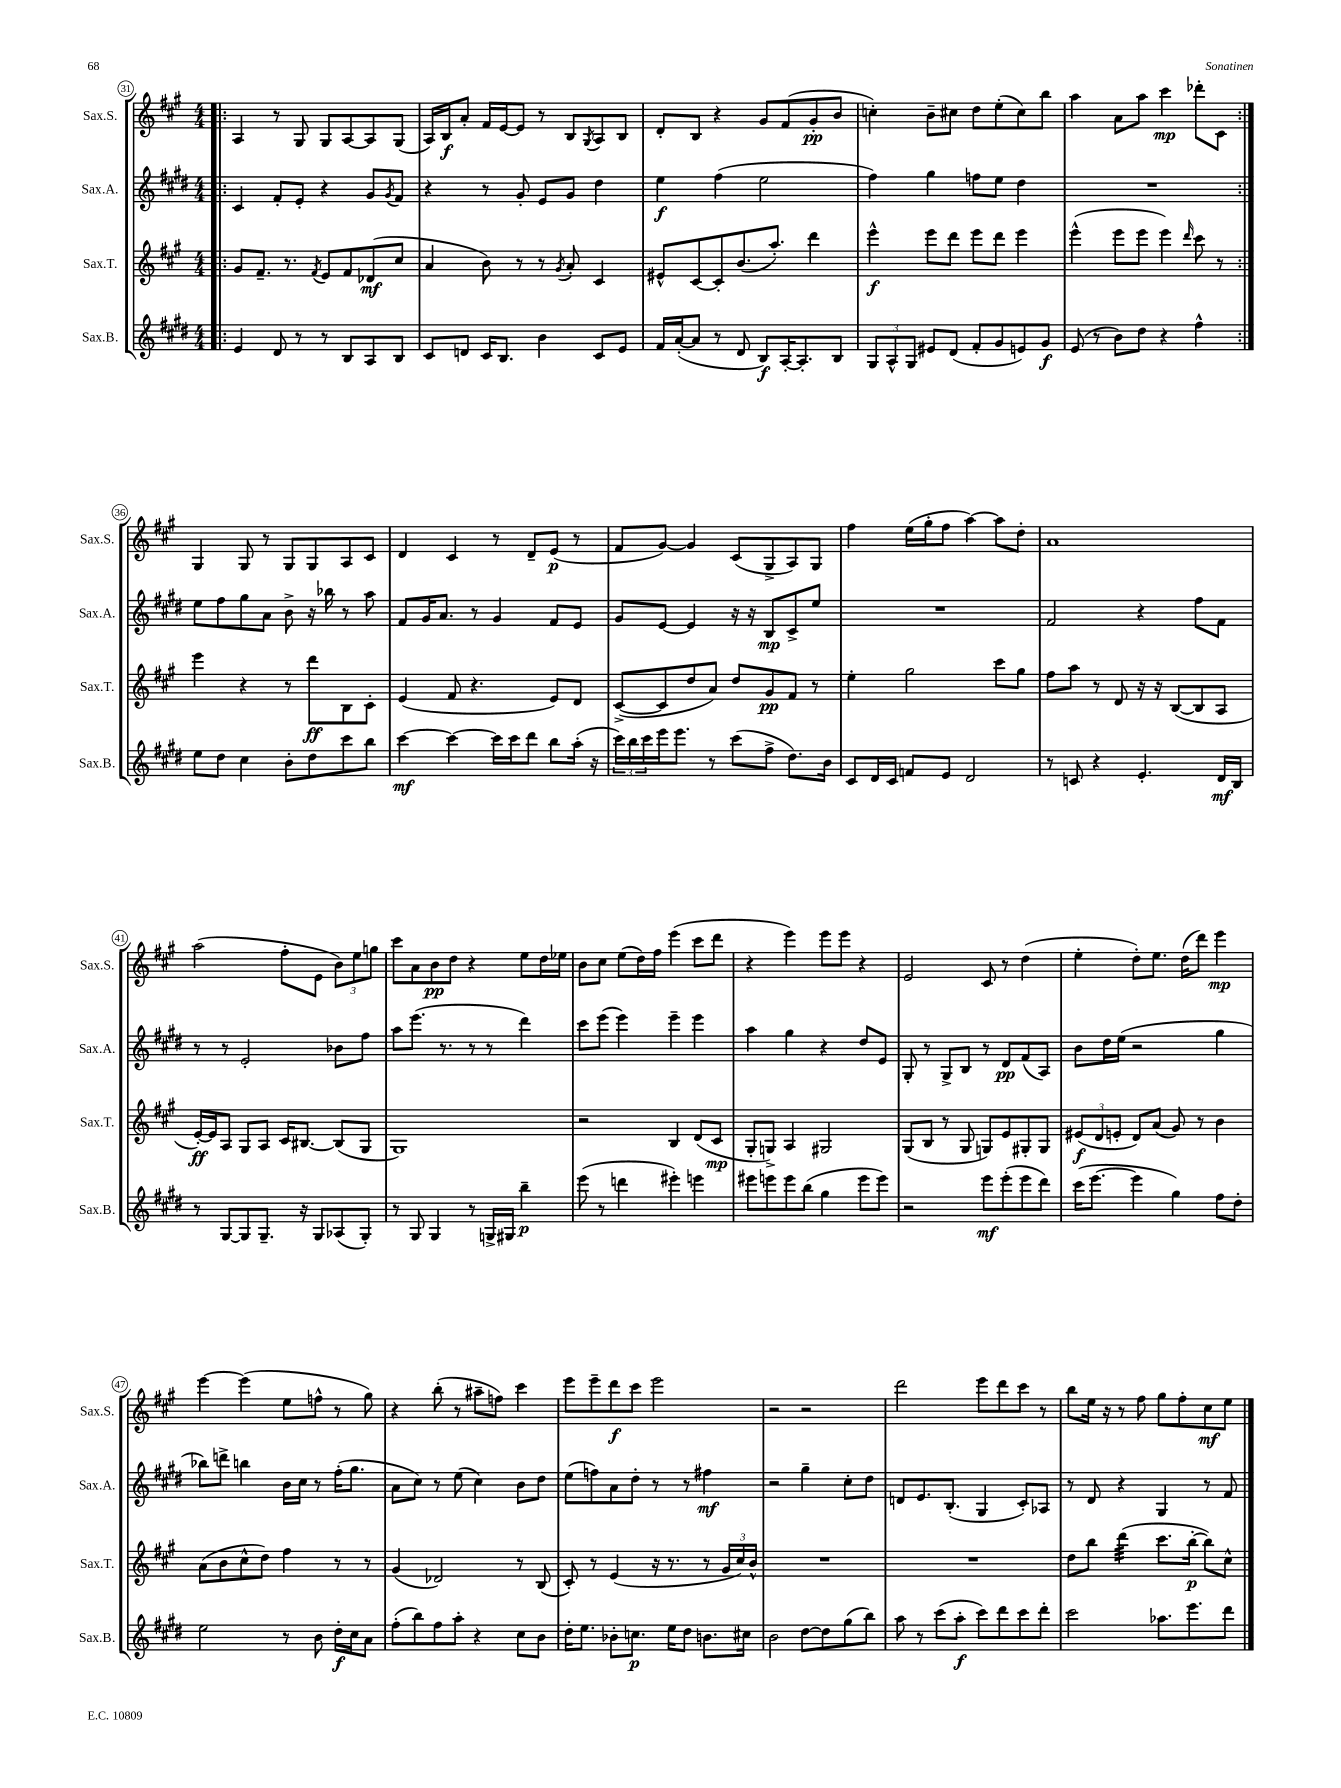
<<
\new StaffGroup <<
\new Staff = "s0" \with { instrumentName = "Sax.S." shortInstrumentName = "Sax.S." } {
    \clef treble \key a \major \numericTimeSignature \time 4/4
    \repeat volta 2 { \bar ".|:" a4 r8 gis8 gis8 a8~ a8 gis8( |
    a16) b16\f a'8-. fis'16 e'16~ e'8 r8 b8 \acciaccatura { gis8 } a8 b8 |
    d'8-. b8 r4 gis'8 fis'8( gis'8-.\pp b'8 |
    c''4-.) b'8-- cis''8 d''8 e''8-.( cis''8) b''8 |
    a''4 a'8 a''8 cis'''4\mp des'''8-. cis'8 | }
    gis4 gis8 r8 gis8 gis8 a8 cis'8 |
    d'4 cis'4 r8 d'8-- e'8\p( r8 |
    fis'8 gis'8~) gis'4 cis'8( gis8-> a8) gis8 |
    fis''4 e''16( gis''16-. fis''8 a''4~) a''8 d''8-. |
    a'1 |
    a''2( fis''8-. e'8 \tuplet 3/2 { b'8) e''8 g''8 } |
    cis'''8 a'8 b'8\pp d''8 r4 e''8 d''16 ees''16 |
    b'8 cis''8 e''8( d''16) fis''16 e'''4( cis'''8 d'''8 |
    r4 e'''4) e'''8 e'''8 r4 |
    e'2 cis'8 r8 d''4( |
    e''4-. d''8-.) e''8. d''16( d'''8) e'''4\mp |
    e'''4~ e'''4( e''8 f''8-^ r8 gis''8) |
    r4 b''8-.( r8 ais''8-- f''8) cis'''4 |
    e'''8 e'''8-- d'''8\f cis'''8 e'''2 |
    r2 r2 |
    d'''2 e'''8 d'''8 cis'''8 r8 |
    b''8 e''16 r16 r8 fis''8 gis''8 fis''8-. cis''8\mf e''8 \bar "|." |
}
\new Staff = "s1" \with { instrumentName = "Sax.A." shortInstrumentName = "Sax.A." } {
    \clef treble \key e \major \numericTimeSignature \time 4/4
    \repeat volta 2 { \bar ".|:" cis'4 fis'8-. e'8-. r4 gis'8 \acciaccatura { gis'8 } fis'8 |
    r4 r8 gis'8-. e'8 gis'8 dis''4 |
    e''4\f fis''4( e''2 |
    fis''4) gis''4 f''8 e''8 dis''4 |
    R1 | }
    e''8 fis''8 gis''8 a'8 b'8-> r16 bes''16 r8 a''8 |
    fis'8 gis'16 a'8. r8 gis'4 fis'8 e'8 |
    gis'8 e'8~ e'4 r16 r16 b8\mp cis'8-> e''8 |
    R1 |
    fis'2 r4 fis''8 fis'8 |
    r8 r8 e'2-. bes'8 fis''8 |
    a''8 e'''8.( r8. r8 r8 dis'''4) |
    cis'''8 e'''8( e'''4) e'''4-- e'''4 |
    a''4 gis''4 r4 dis''8 e'8 |
    gis8-. r8 gis8-> b8 r8 dis'8\pp fis'8( a8) |
    b'8 dis''16 e''16( r2 gis''4 |
    bes''8) d'''8-> b''4 b'16 cis''16 r8 fis''16-.( gis''8. |
    a'8 cis''8) r8 e''8( cis''4) b'8 dis''8 |
    e''8( f''8) a'8 dis''8-. r8 r8 fis''4\mf |
    r2 gis''4-- cis''8-. dis''8 |
    d'8 e'8. b8.-.( gis4 cis'8-.) aes8 |
    r8 dis'8 r4 gis4 r8 fis'8 \bar "|." |
}
\new Staff = "s2" \with { instrumentName = "Sax.T." shortInstrumentName = "Sax.T." } {
    \clef treble \key a \major \numericTimeSignature \time 4/4
    \repeat volta 2 { \bar ".|:" gis'8 fis'8.-- r8. \acciaccatura { fis'8 } e'8 fis'8 des'8\mf( cis''8 |
    a'4 b'8) r8 r8 \acciaccatura { gis'8 } a'8-. cis'4 |
    eis'8-^ cis'8~ cis'8-. b'8.( a''8.-.) d'''4 |
    e'''4-^\f e'''8 d'''8 e'''8 d'''8 e'''4 |
    e'''4-^( e'''8 e'''8 e'''4) \grace { d'''16 } cis'''8 r8 | }
    e'''4 r4 r8 d'''8\ff b8 cis'8-. |
    e'4( fis'8 r4. e'8) d'8 |
    cis'8~->( cis'8 d''8 a'8) d''8 gis'8\pp fis'8 r8 |
    e''4-. gis''2 cis'''8 gis''8 |
    fis''8 a''8 r8 d'8 r16 r16 b8~( b8 a8 |
    e'16~-.\ff) e'16 a8 gis8 a8 cis'16 bis8.~ bis8( gis8 |
    gis1) |
    r2 b4 d'8( cis'8\mp |
    gis8-. g8->) a4 gis2 |
    gis8( b8 r8 gis8 g8) e'8 gis8-. gis8 |
    \tuplet 3/2 { eis'8\f( d'8 e'8-. } d'8) a'8( gis'8) r8 b'4 |
    a'8( b'8 cis''8-^ d''8) fis''4 r8 r8 |
    gis'4( des'2) r8 b8( |
    cis'8-.) r8 e'4( r16 r8. r8 \tuplet 3/2 { gis'16 cis''16) b'16-^ } |
    R1 |
    R1 |
    d''8 b''8 d'''4:32( cis'''8. b''16~-.\p b''8) cis''8-^ \bar "|." |
}
\new Staff = "s3" \with { instrumentName = "Sax.B." shortInstrumentName = "Sax.B." } {
    \clef treble \key e \major \numericTimeSignature \time 4/4
    \repeat volta 2 { \bar ".|:" e'4 dis'8 r8 r8 b8 a8 b8 |
    cis'8 d'8 cis'16 b8. b'4 cis'8 e'8 |
    fis'16 a'16~-.( a'8 r8 dis'8 b8\f) a16~-. a8.-. b8 |
    \tuplet 3/2 { gis8 a8-^ gis8 } eis'8 dis'8( fis'8-. gis'8 e'8) gis'8\f |
    e'8( r8 b'8) dis''8 r4 fis''4-^ | }
    e''8 dis''8 cis''4 b'8-. dis''8 cis'''8 b''8 |
    cis'''4~\mf cis'''4~ cis'''16 cis'''16 dis'''8 b''8 a''16-.( r16 |
    \tuplet 3/2 { cis'''16) b''16 cis'''16 } e'''16 e'''8. r8 cis'''8( fis''8-> dis''8.) b'16 |
    cis'8 dis'16 cis'16 f'8 e'8 dis'2 |
    r8 c'8 r4 e'4.-. dis'16\mf b16 |
    r8 gis8~ gis8 gis8.-- r16 gis8 aes8( gis8-.) |
    r8 gis8 gis4 r8 g16-> gis16 b''4--\p |
    e'''8( r8 d'''4 eis'''4-.) e'''4 |
    eis'''8 e'''8 e'''8 b''8( gis''4 e'''8 e'''8) |
    r2 e'''8\mf e'''8-.( e'''8 dis'''8) |
    cis'''16( e'''8.~ e'''4 gis''4) fis''8 dis''8-. |
    e''2 r8 b'8 dis''16-.\f cis''16 a'8 |
    fis''8-.( b''8) fis''8 a''8-. r4 cis''8 b'8 |
    dis''16-. e''8. bes'8-. c''8.\p e''16 dis''8 b'8. cis''16 |
    b'2 dis''8~ dis''8 gis''8( b''8) |
    a''8 r8 cis'''8( a''8-.\f cis'''8) dis'''8 cis'''8 dis'''8-. |
    cis'''2 aes''8. e'''8. dis'''8 \bar "|." |
}
>>
>>
\layout { \context { \Score currentBarNumber = #31 \override BarNumber.stencil = #(make-stencil-circler 0.1 0.3 ly:text-interface::print) } }
